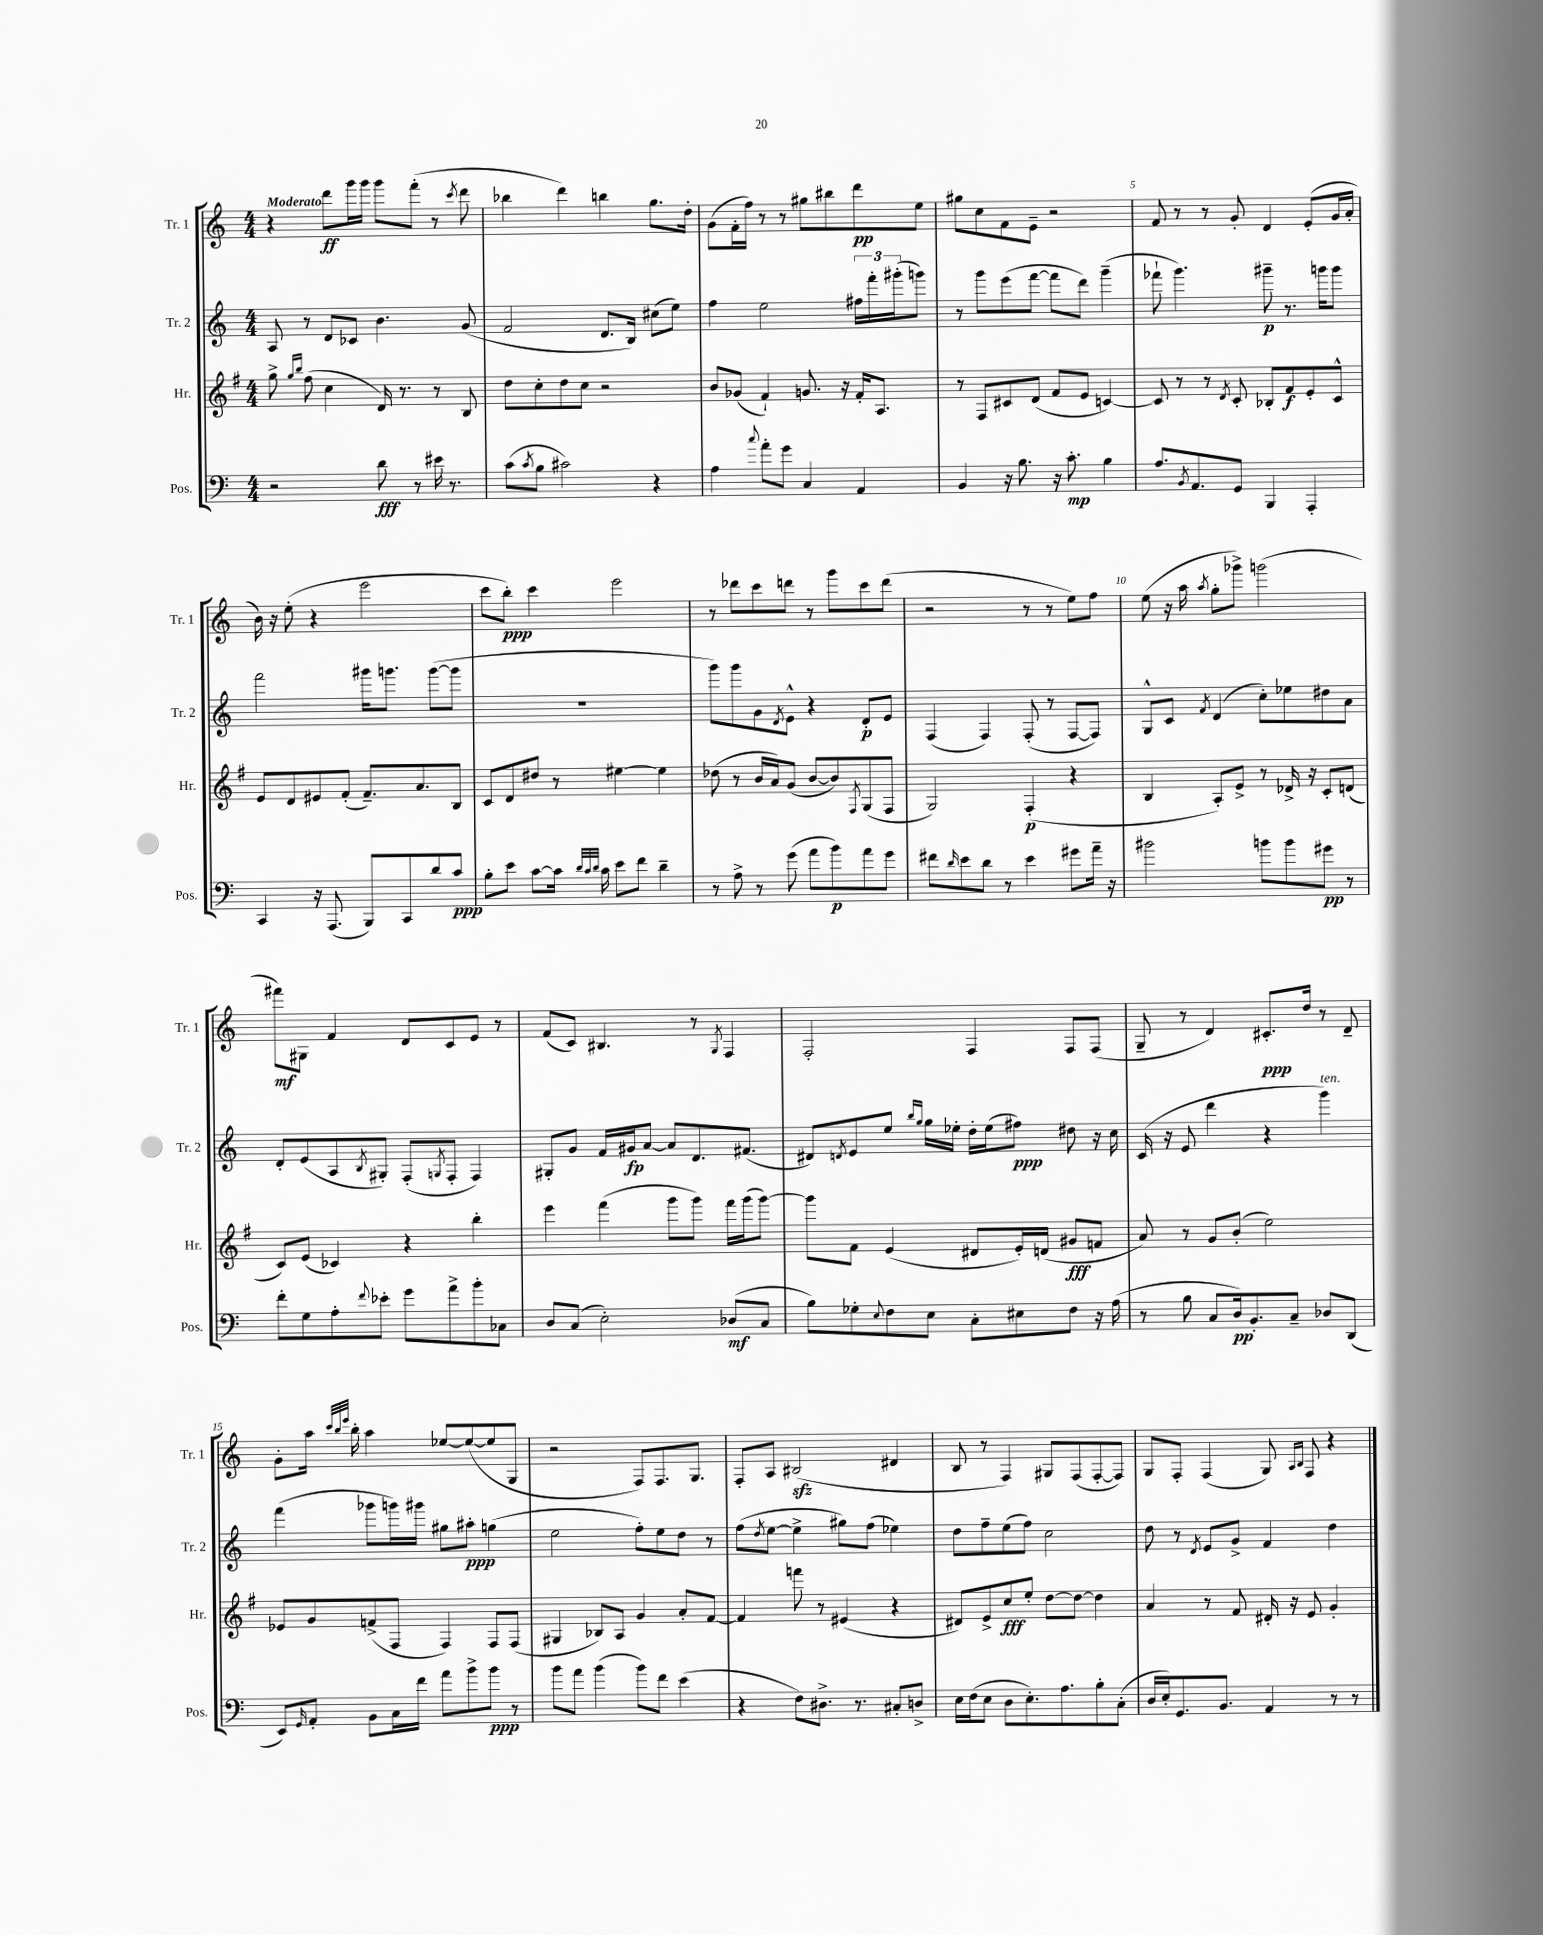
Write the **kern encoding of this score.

**kern	**kern	**kern	**kern
*staff4	*staff3	*staff2	*staff1
*clefF4	*clefG2	*clefG2	*clefG2
*k[]	*k[f#]	*k[]	*k[]
*M4/4	*M4/4	*M4/4	*M4/4
2r	8gg^	8A	4r
.	16qqgg	.	.
.	16qqbb	.	.
.	(8ff#	8r	.
.	4cc	8d	8ddd
.	.	8c-	16ggg
.	.	.	16ggg
8d	16d)	4.b	8ggg
.	8.r	.	.
8r	.	.	(8fff'
16e#	8r	.	8r
8.r	.	.	.
.	.	.	8qccc
.	8B	(8g	8ddd
=	=	=	=
(8c	8dd	2f	4bb-
8qc	.	.	.
8B	8cc'	.	.
2c#)	8dd	.	4ddd)
.	8cc	.	.
.	2r	8.d	4bb
.	.	16B)	.
4r	.	(8cc#	8.gg
.	.	8ee)	.
.	.	.	16dd'
=	=	=	=
4A	8b	4ff	(8g
.	(8g-	.	16f'
.	.	.	16ff)
8qqcc	.	.	.
8a'	4f#`)	2ee	8r
8g	.	.	8r
4C	8.g	.	8gg#
.	.	.	8bb#
.	16r	.	.
4AA	16f#'	24ff#	8ddd
.	.	24fff'	.
.	8.A	.	.
.	.	(24ggg#'	.
.	.	8ggg)	8ee
=	=	=	=
4BB	8r	8r	8gg#
.	8F#	8ggg	8cc
16r	8c#	(8eee	8f
8.B	.	.	.
.	(8d	[8fff	8e~
16r	8f#	8fff]	2r
8.c'	.	.	.
.	8e	8ddd)	.
4B	[4c)	(4ggg~	.
=	=	=	=
8.A	8c]	8fff-`	8f
.	8r	4.ggg)	8r
8qBB	.	.	.
8.AA	.	.	.
.	8r	.	8r
.	8qd	.	.
8GG	8c'	.	8g'
4BBB	8B-'	8ggg#~	4d
.	8f#	8.r	.
4AAA'	8e'	.	(8e'
.	.	16ggg	.
.	8c^^	8ggg	16g
.	.	.	16a'
=	=	=	=
4CC	8e	2fff	16b)
.	.	.	16r
.	8d	.	(8ee'
16r	8e#	.	4r
(8.AAA	.	.	.
.	(8f#'	.	.
8BBB)	8.f#~)	16ggg#	2eee
.	.	8.ggg	.
8CC	.	.	.
.	8.a	.	.
8d	.	([8ggg	.
8c	8B	8ggg]	.
=	=	=	=
8B'	8c	1r	8ccc
8e	8d	.	8bb')
[8c	8dd#	.	4ccc
16c]	8r	.	.
32qqd	.	.	.
32qqc	.	.	.
32qqd	.	.	.
16c	.	.	.
8e	[4ee#	.	2eee
8f	.	.	.
4d~	4ee#]	.	.
=	=	=	=
8r	(8dd-	8ggg)	8r
8A^	8r	8ggg	8ddd-
8r	16b	8g	8ccc
.	16a)	.	.
.	.	8qd	.
(8g	(8g	8e^^	8ddd
8a	[8b	4r	8r
8b)	8b])	.	8ggg
.	8qF#	.	.
8a	(8G	8d'	8ccc
8g	8F#	8e	(8ddd
=	=	=	=
8f#	2G)	(4F	2r
16qqd	.	.	.
8e	.	.	.
8d	.	4F)	.
8r	.	.	.
4e	(4F#'	(8F'	8r
.	.	8r	8r
8g#	4r	[8F	8ee)
16a~	.	8F])	8ff
16r	.	.	.
=	=	=	=
2b#	4B	8G^^	(8ee
.	.	8c	16r
.	.	.	16aa
.	.	8qf	8qaa
.	8A')	(4d	8gg'
.	8e^	.	8ggg-^)
8b	8r	8cc')	(2ggg
8b	16d-^	8ee-	.
.	16r	.	.
8g#	8c'	8dd#	.
8r	(8d	8a	.
=	=	=	=
8f'	8c)	8d'	8fff#)
8G	(8e	(8e	8G#
8A'	4c-)	8A	4f
8qqf	.	8qB	.
8e-'	.	8G#')	.
8g	4r	(8F'	8d
.	.	8qG	.
8a^	.	8F'	8c
8b'	4bb'	4F)	8e
8C-	.	.	8r
=	=	=	=
8D	4eee	8G#'	(8f
(8C	.	8g	8c)
2E')	(4fff#	16f	4.B#
.	.	16g#	.
.	.	[8a	.
.	8ggg	8a]	.
.	8ggg)	8.d	8r
.	.	.	8qG
(8D-	16fff#	.	4F
.	(16ggg	(8.f#	.
8C	[8ggg)	.	.
=	=	=	=
8B)	8ggg]	8d#)	2F'
.	.	8qd	.
8G-'	8f#	8e	.
8qqE	.	.	.
8F	(4e	8ee	.
.	.	16qqbb	.
.	.	16qqgg	.
8E	.	16gg	.
.	.	16ee-'	.
8C'	8d#	16dd'	4F
.	.	(16ee-	.
8E#	16e')	8ff#)	.
.	(16d	.	.
8F	8g#	8dd#	8F
16r	8f	16r	(8F
(16A	.	16cc	.
=	=	=	=
8r	8a)	(16c	8G~
.	.	16r	.
8B	8r	8e	8r
8C	8g	4ddd	4d)
16D)	(8b'	.	.
8.BB'	.	.	.
.	2ee)	4r	8.c#'
8C~	.	.	.
.	.	.	16dd
8D-	.	4ggg)	8r
(8DD	.	.	8d~
=	=	=	=
8EE)	8e-	(4fff	8g'
16qqGG	.	.	.
8AA'	8g	.	16aa
.	.	.	32qqccc
.	.	.	32qqbb
.	.	.	32qqeee
.	.	.	16bb'
8BB	(8f^	8ggg-	4aa
16C	8F#	16ggg)	.
16f	.	16ggg#	.
8a	4F#)	8gg#	[8ee-
8b^	.	8aa#'	(8ee-_
8b	8F#	(4gg	8ee-]
8r	(8F#	.	8G
=	=	=	=
8b	4G#	2ee	2r
8a	.	.	.
(4b	8B-)	.	.
.	8A	.	.
8b)	4g	8ff')	8F)
8f	.	8ee	8.F
(4e	8a'	8dd	.
.	.	.	8.G
.	[8f#	8r	.
=	=	=	=
4r	4f#]	(8ff	8F'
.	.	8qdd	.
.	.	[8ee	8A
8F)	8fff	4ee^]	(2B#
8.D#^	8r	.	.
.	(4e#	8gg#)	.
8.r	.	.	.
.	.	(8ff	.
8C#'	4r	4ee-)	4d#
8D^	.	.	.
=	=	=	=
16E	8d#)	8dd	8B
(16F	.	.	.
8E	8e^	8ff~	8r
8D	8cc	(8ee	4F)
8.E')	8ee'	8ff)	.
.	[8dd	2cc	8G#
8.A	.	.	.
.	8dd_	.	(8F
8B'	4dd]	.	[8F'
(8C'	.	.	8F])
=	=	=	=
16D	4a	8dd	8G
16E')	.	.	.
8.GG	.	8r	8F'
.	.	8qd	.
.	8r	8e	(4F
8.BB	.	.	.
.	8f#	8g^	.
4AA	16d#'	4f	8G)
.	16r	.	.
.	.	.	16qqA
.	.	.	16qqB
.	8e	.	8F
8r	4g'	4dd	4r
8r	.	.	.
==	==	==	==
*-	*-	*-	*-
